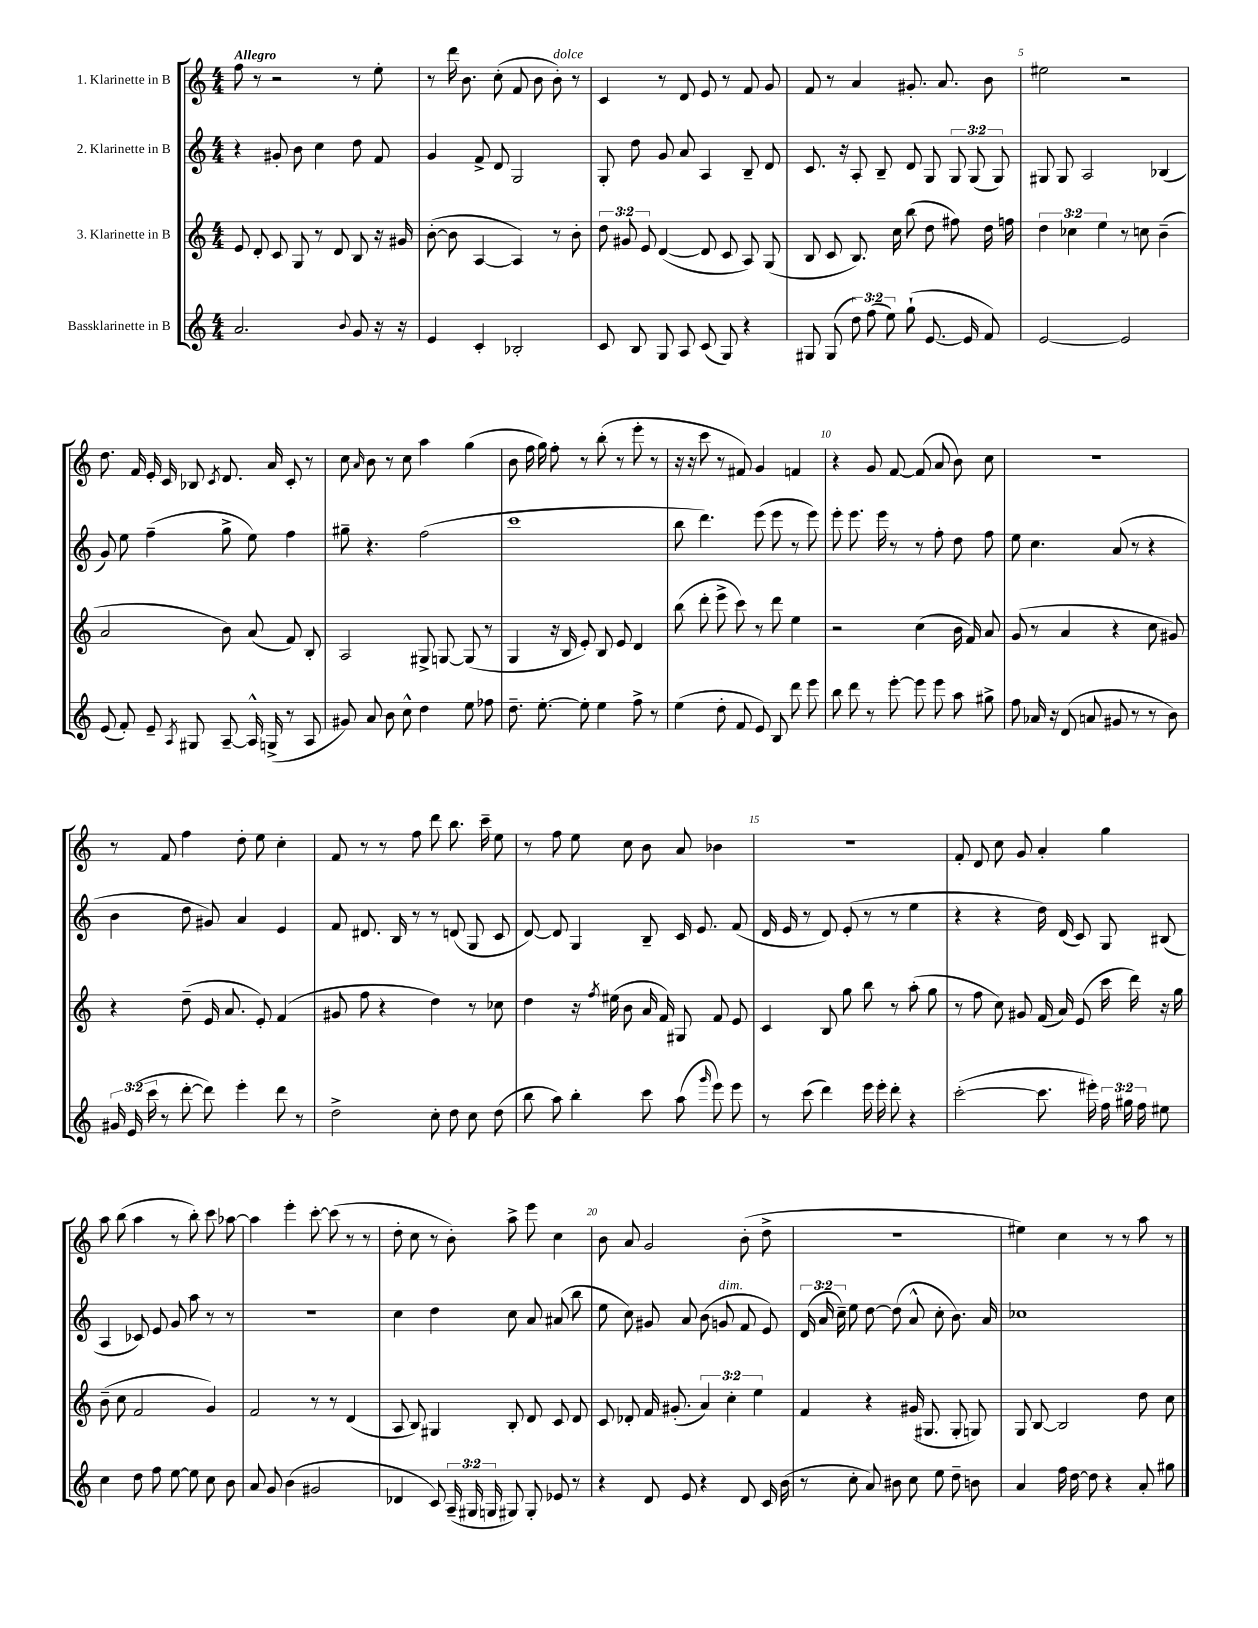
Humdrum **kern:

**kern	**kern	**kern	**kern
*staff4	*staff3	*staff2	*staff1
*clefG2	*clefG2	*clefG2	*clefG2
*k[]	*k[]	*k[]	*k[]
*M4/4	*M4/4	*M4/4	*M4/4
2.a/	8e/	4r	8ff\
.	8d'/	.	8r
.	8c/	8g#'/	2r
.	8G/	8b\	.
.	8r	4cc\	.
.	8d/	.	.
8qqb/	.	.	.
8g/	8B/	8dd\	8r
16r	16r	8f/	8ee'\
16r	16g#/	.	.
=	=	=	=
4e/	([8b'\	4g/	8r
.	8b\]	.	16ddd\
.	.	.	8.b\
4c'/	[4A/	8f^/	.
.	.	8d/	(8cc'\
2B-'/	4A/])	2G/	8f/
.	.	.	8b\
.	8r	.	8b'\)
.	8b'\	.	8r
=	=	=	=
8c/	12dd\	8G'/	4c/
.	12g#/	.	.
8B/	.	8dd\	.
.	12e/	.	.
8G/	([4d/	8g/	8r
8A/	.	8a/	8d/
(8c/	8d/]	4A/	8e/
8G/)	8c/	.	8r
4r	8A/)	8B~/	8f/
.	(8G/	8d/	8g/
=	=	=	=
8G#/	8B/	8.c/	8f/
(8G#/	8c/	.	8r
.	.	16r	.
12dd\)	8.B/)	8A'/	4a/
(12ff\	.	.	.
.	.	8B~/	.
12ee\)	.	.	.
.	16cc\	.	.
(8gg`\	(8bb\	8d/	8.g#'/
[8.e/	8dd\	8G/	.
.	.	.	8.a/
.	8ff#\)	12G/	.
16e/]	.	.	.
.	.	(12G/	.
8f/)	16dd\	.	8b\
.	.	12G/)	.
.	16ff\	.	.
=	=	=	=
[2e/	6dd\	8G#/	2ee#\
.	.	8G#/	.
.	6cc-\	.	.
.	.	2A/	.
.	6ee\	.	.
2e/]	8r	.	2r
.	8cc\	.	.
.	(4b~\	(4B-/	.
=	=	=	=
(8e/	2a/	8g/)	8.dd\
8f'/)	.	8ee\	.
.	.	.	16f/
8e~/	.	(4ff~\	16e'/
.	.	.	16c/
8qA/	.	.	.
8G#/	.	.	8B-/
.	.	.	8qc/
[8A~/	8b\)	8gg^\	8.d/
16A^^/]	(8a/	8ee\)	.
(16G^/	.	.	16a/
8r	8f/)	4ff\	8c'/
8A/	8B'/	.	8r
=	=	=	=
8g#/)	2A/	8gg#~\	8cc\
.	.	.	16qqa/
8a/	.	4.r	8b\
8b\	.	.	8r
8cc^^\	.	.	8cc\
4dd\	8G#^/	(2ff\	4aa\
.	[8G/	.	.
8ee\	(8G/]	.	(4gg\
8ff-\	8r	.	.
=	=	=	=
8.dd~\	4G/	1ccc	8b\
.	.	.	16ff\
[8.ee'\	.	.	16gg\)
.	16r	.	8ff'\
.	16B/	.	.
8ee'\]	8e'/)	.	8r
4ee\	8B/	.	(8bb'\
.	8e/	.	8r
8ff^\	4d/	.	8eee'\
8r	.	.	8r
=	=	=	=
(4ee\	(8bb\	8bb\	16r
.	.	.	16r
.	8ddd'\	4.ddd\)	8ccc\
8dd'\	8eee^\	.	8r
8f/	8ccc\)	.	8f#/)
8e/)	8r	(8eee\	4g/
8B/	8ddd\	8eee\	.
8ddd\	4ee\	8r	4f/
8eee\	.	8eee\)	.
=	=	=	=
8bb\	2r	8eee'\	4r
8ddd\	.	8.eee\	.
8r	.	.	8g/
.	.	16eee\	.
[8eee'\	.	8r	[8f/
8eee\]	(4cc\	8r	(8f/]
8eee\	.	8ff'\	8a/
8aa\	16b\	8dd\	8b\)
.	16f/)	.	.
8gg#^\	8a/	8ff\	8cc\
=	=	=	=
8ff\	(8g/	8ee\	1r
16a-/	8r	4.cc\	.
16r	.	.	.
(8d/	4a/	.	.
8a/	.	.	.
8g#/	4r	(8a/	.
8r	.	8r	.
8r	8cc\	4r	.
8b\)	8g#/)	.	.
=	=	=	=
24g#/	4r	4b\	8r
(24e/	.	.	.
24ccc\	.	.	.
8r	.	.	8f/
[8ddd'\	(8dd~\	8dd\	4ff\
8ddd\])	16e/	8g#/)	.
.	8.a/	.	.
4eee'\	.	4a/	8dd'\
.	8e'/)	.	8ee\
8ddd\	(4f/	4e/	4cc'\
8r	.	.	.
=	=	=	=
2dd^\	8g#/	8f/	8f/
.	8ff\	8.d#/	8r
.	4r	.	8r
.	.	16B/	.
.	.	8r	8ff\
8cc'\	4dd\)	8r	8ddd\
8dd\	.	(8d/	8.bb\
8cc\	8r	8G/	.
.	.	.	16ccc~\
(8dd\	8cc-\	8c/	8ee\
=	=	=	=
8bb\	4dd\	[8d/)	8r
8aa\)	.	8d/]	8ff\
4bb'\	16r	4G/	8ee\
.	8qff/	.	.
.	(16ee#\	.	.
.	8b\	.	8cc\
8ccc\	16a/	8B~/	8b\
.	16f/)	.	.
(8aa\	8G#/	16c/	8a/
.	.	8.e/	.
16qqggg/	.	.	.
8eee\)	8f/	.	4b-\
8eee\	8e/	(8f/	.
=	=	=	=
8r	4c/	16d/	1r
.	.	16e/	.
(8ccc\	.	8r	.
4ddd\)	8B/	8d/)	.
.	8gg\	(8e'/	.
16eee\	8bb\	8r	.
16eee'\	.	.	.
8ddd'\	8r	8r	.
4r	(8aa'\	4ee\	.
.	8gg\	.	.
=	=	=	=
([2ccc'\	8r	4r	8f'/
.	8ff\	.	8d/
.	8cc\)	4r	8cc\
.	8g#/	.	8g/
8.ccc\]	(16f/	16dd\)	4a'/
.	16a/)	(16d/	.
.	(8e/	8c/)	.
16eee#'\)	.	.	.
24ff\	16ccc\	8G/	4gg\
24gg#\	.	.	.
.	16ddd\)	.	.
24ff\	.	.	.
8ee#\	16r	(8B#/	.
.	16gg\	.	.
=	=	=	=
4cc\	(8b~\	4A/	8aa\
.	8cc\	.	(8bb\
8dd\	2f/	8c-/)	4aa\
8ff\	.	8e/	.
[8ee\	.	8g/	8r
8ee\]	.	8aa\	8bb'\)
8cc\	4g/)	8r	8ccc\
8b\	.	8r	[8aa-\
=	=	=	=
8a/	2f/	1r	4aa-\]
8g/	.	.	.
(4b\	.	.	4eee'\
2g#/	8r	.	[8ccc'\
.	8r	.	(8ccc\]
.	(4d/	.	8r
.	.	.	8r
=	=	=	=
4d-/	8A/	4cc\	8dd'\
.	8B/)	.	8cc\
8c/)	4G#/	4dd\	8r
(24A~/	.	.	8b'\)
24G#/	.	.	.
24G/	.	.	.
8G#/)	8B'/	8cc\	8aa^\
8G#'/	8d/	8a/	8eee\
8e-/	8c/	(8a#/	4cc\
8r	8d/	8bb\	.
=	=	=	=
4r	8c/	8ee\	8b\
.	8d-'/	8cc\)	8a/
8d/	16f/	8g#/	2g/
.	(8.g#'/	.	.
8e/	.	8a/	.
4r	6a/)	(8b\	.
.	.	8g/	.
.	6cc'\	.	.
8d/	.	8f/	(8b'\
.	6ee\	.	.
16c/	.	8e/)	8dd^\
(16b\	.	.	.
=	=	=	=
8r	4f/	(24d/	1r
.	.	24a/	.
.	.	24cc~\)	.
8cc'\	.	8ee\	.
8a/)	4r	[8dd\	.
8b#\	.	(8dd\]	.
8cc\	(16g#/	8a^^/	.
.	8.G#/	.	.
8ee\	.	8cc'\	.
8dd~\	8G#'/	8.b\)	.
8b\	8G/)	.	.
.	.	16a/	.
=	=	=	=
4a/	8G/	1cc-	4ee#\)
.	[8B/	.	.
16ff\	2B/]	.	4cc\
[16dd\	.	.	.
8dd\]	.	.	.
4r	.	.	8r
.	.	.	8r
8a'/	8dd\	.	8aa\
8gg#\	8cc\	.	8r
==	==	==	==
*-	*-	*-	*-
